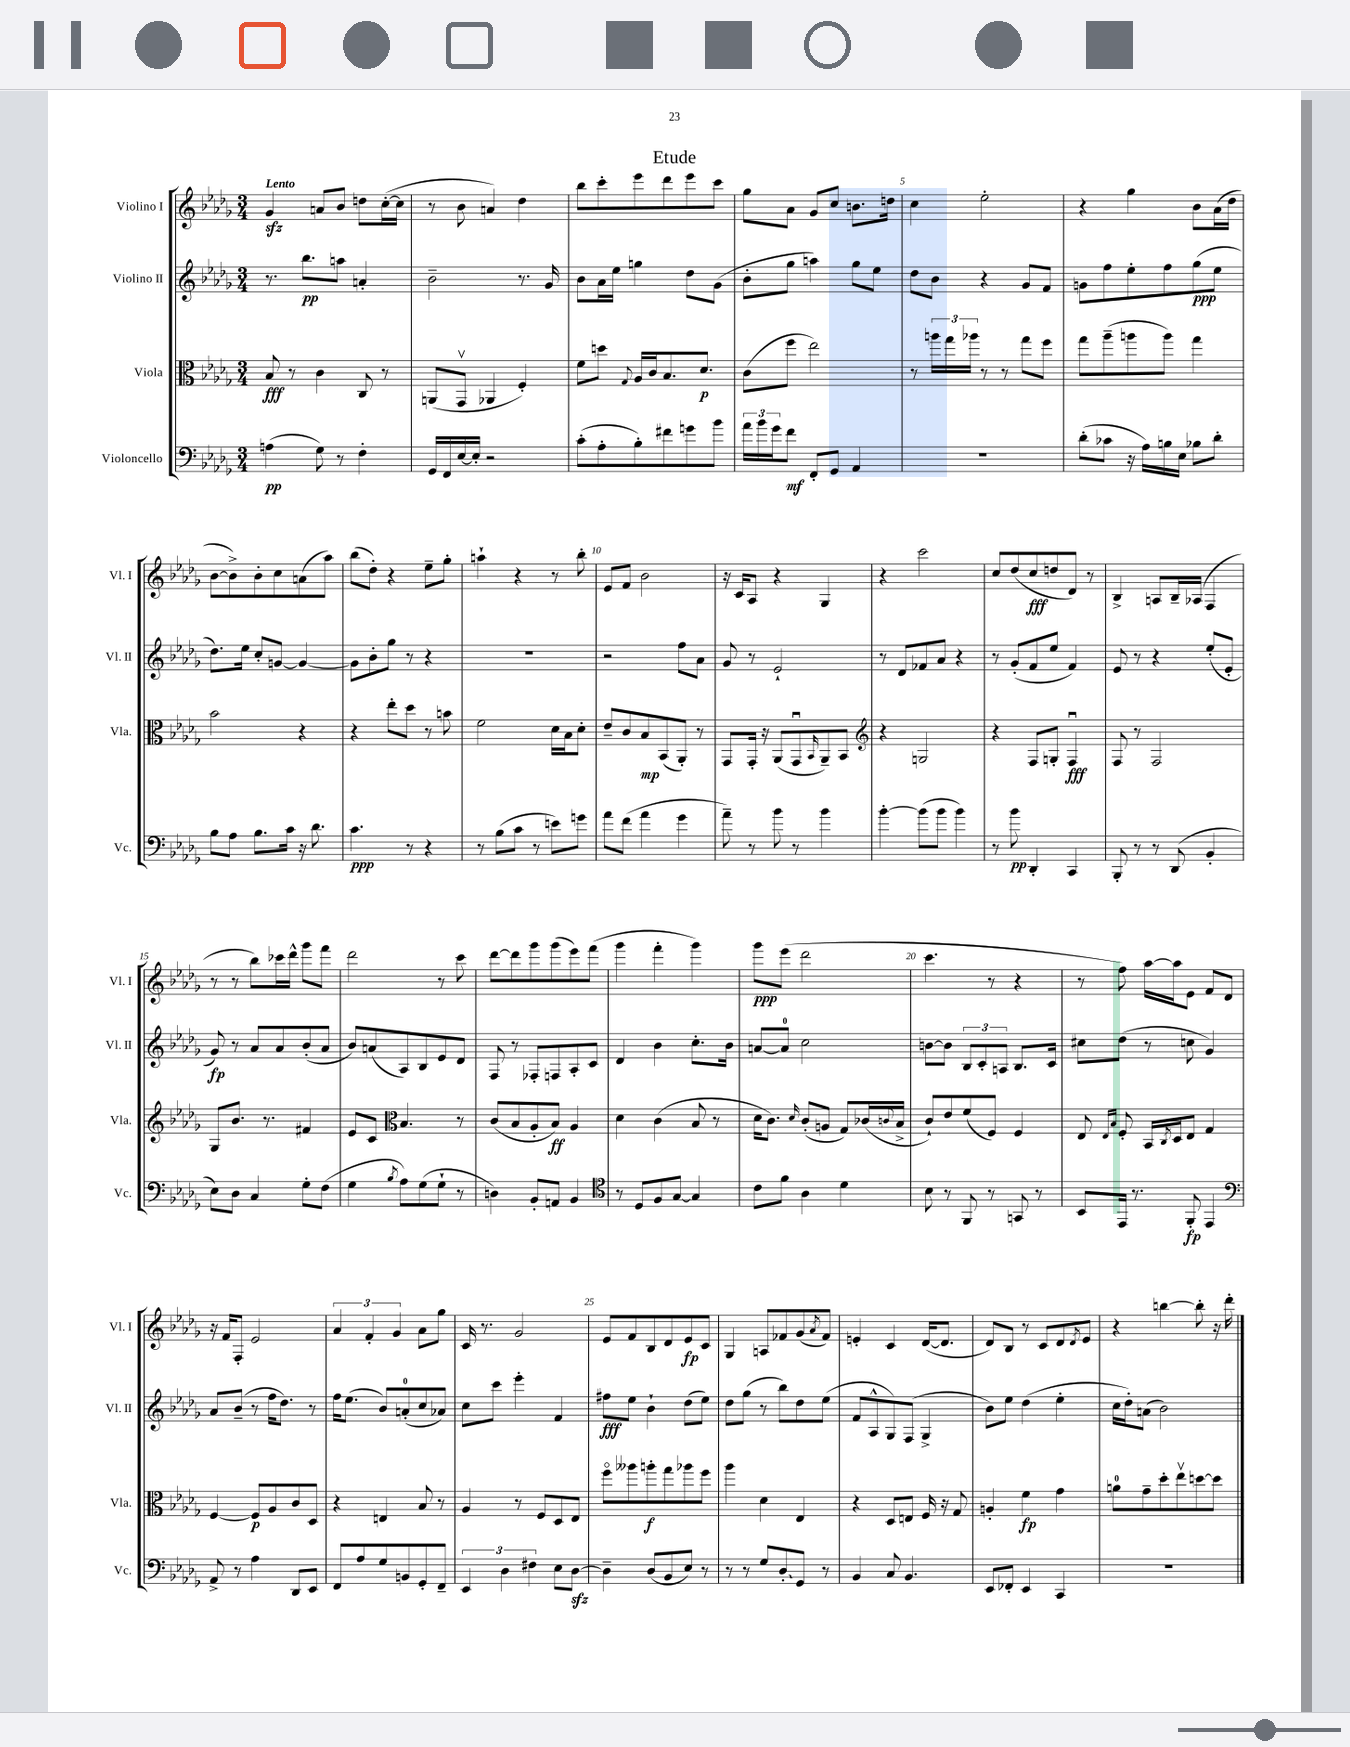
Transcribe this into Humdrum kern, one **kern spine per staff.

**kern	**kern	**kern	**kern
*staff4	*staff3	*staff2	*staff1
*clefF4	*clefC3	*clefG2	*clefG2
*k[b-e-a-d-g-]	*k[b-e-a-d-g-]	*k[b-e-a-d-g-]	*k[b-e-a-d-g-]
*M3/4	*M3/4	*M3/4	*M3/4
(4A	8B-	8.r	4g-
.	8r	.	.
.	.	8.bb-	.
8G-)	4c	.	8a
8r	.	8aa	8b-
4F'	8C	4a'	8dd
.	8r	.	([16cc'
.	.	.	16cc]
=	=	=	=
16GG-	(8AA	2b-~	8r
16FF	.	.	.
[16E-	8GG-v	.	8b-
16E-']	.	.	.
2r	4AA-	.	4a)
.	4F')	8.r	4dd-
.	.	16g-	.
=	=	=	=
(8c'	8f	8b-	8bb-
8A-'	8dd	16a-	8ccc'
.	.	16ee-	.
.	8qqG-	.	.
8B-')	16A-	4gg	8eee-
.	16c	.	.
8f#	8.B-	.	8ddd-
8g	.	8dd-	8eee-
.	8.d-	.	.
8b-	.	(8g-	8ccc
=	=	=	=
24a-	(8c	8b-'	8gg-
24b-	.	.	.
24g-	.	.	.
8f	8ff	8gg-	8a-
8FF'	2ee-)	4aa)	8g-
8GG-	.	.	8cc
4AA-	.	8gg-	8.b
.	.	8ee-	.
.	.	.	16dd
=	=	=	=
2.r	8r	8dd-	4cc
.	24aa	8b-	.
.	24gg-	.	.
.	24aa-	.	.
.	8r	4r	2ee-'
.	8r	.	.
.	8gg-	8g-	.
.	8ff	8f	.
=	=	=	=
(8d-'	8gg-	8g	4r
8c-	(8aa-~	8ff	.
16r	8aa	8ee-'	4gg-
16A-)	.	.	.
16B	8aa)	8ff	.
16E-	.	.	.
8B-	4gg-	(8gg-	8b-
8d-'	.	8ee-	(16a-
.	.	.	16dd-
=	=	=	=
8B-	2b-	8.dd-)	[8b-
8A-	.	.	8b-^])
.	.	16ee-	.
8.B-	.	8cc'	8b-'
.	.	[8g	8cc
16c	.	.	.
16r	4r	4g_	(8a
8.d-	.	.	.
.	.	.	8aa-)
=	=	=	=
4.c	4r	8g]	(8bb-
.	.	8b-'	8dd-')
.	8ee-'	8gg-	4r
8r	8dd-	8r	.
4r	8r	4r	8ee-~
.	8b	.	8gg-'
=	=	=	=
8r	2f	2.r	4aa`
(8B-	.	.	.
8c	.	.	4r
8r	.	.	.
8e)	16d-	.	8r
.	16B-	.	.
8g	8d-'	.	8bb-'
=	=	=	=
8a-	8e-~	2r	8e-
(8f	8c	.	8f
4a-	8B-	.	2b-
.	(8BB-	.	.
4g-	8AA-')	8ff	.
.	8r	8a-	.
=	=	=	=
8a-~)	8GG-	8g-	16r
.	.	.	16c
8r	16GG-'	8r	8A-
.	16r	.	.
8b-	(8AA-	2e-`	4r
8r	8GG-u	.	.
.	16qqBB-	.	.
4b-	8AA-~)	.	4G-
.	8BB-	.	.
=	=	=	=
*	*clefG2	*	*
[4b-'	4r	8r	4r
.	.	8d-	.
(8b-]	2G	8f-	2ccc
8b-	.	8a-	.
4b-)	.	4r	.
=	=	=	=
8r	4r	8r	8cc
8b-	.	(8g-'	(8dd-
4DD-'	8F	8f	8cc
.	8G'	8ee-	8dd
4CC	4Fu	4f)	8d-)
.	.	.	8r
=	=	=	=
8BBB-'	8F	8e-	4B-^
8r	8r	8r	.
8r	2F	4r	8A
(8DD-	.	.	16B-~
.	.	.	(16A-
4BB-'	.	(8ee-'	4F
.	.	8e-'	.
=	=	=	=
8E-)	8G-	8g-)	8r
8D-	8.b-	8r	8r
4C	.	8a-	8bb-)
.	8.r	.	.
.	.	8a-	16ccc-
.	.	.	16ddd-^^
8G-'	4f#	(8b-'	8ggg-
(8F	.	8a-	8fff
=	=	=	=
4G-	8e-	8b-)	2ddd-
.	8c	(8a	.
*	*clefC3	*	*
8qB-	.	.	.
8A-)	4.B-	8A-)	.
(8G-	.	8B-	.
8G-`	.	8e-	8r
8r	8r	8d-	8ccc
=	=	=	=
4D)	(8c	8F	[8ddd-
.	8B-	8r	8ddd-]
8BB-'	8A-'	8F-'	8ggg-
8AA	8B-)	8F	(8ggg-
4BB-	4A-	8A-'	8eee-)
.	.	8c	(8fff
=	=	=	=
*clefC4	*	*	*
8r	4d-	4d-	4ggg-
8D-	.	.	.
8F	(4c	4b-	4fff'
[8G-	.	.	.
4G-]	8B-	8.cc'	4ggg-)
.	8r	.	.
.	.	16b-	.
=	=	=	=
8c	16d-	[8a	8ggg-
.	8.c)	.	.
8f	.	8a]	(8eee-
.	16qqd-	.	.
4A-	(8c'	2cc	2ddd-
.	8A	.	.
4d-	8G-)	.	.
.	(16c-	.	.
.	8qqc	.	.
.	16B-^	.	.
=	=	=	=
8B-	8c`)	[8b	4.ccc
8r	8e-	8b]	.
8FF	(8f	12B-	.
.	.	12c'	.
8r	8F)	.	8r
.	.	12A	.
8GG	4F	8.B-	4r
8r	.	.	.
.	.	16c	.
=	=	=	=
8BB-	8E-	8cc#	8r
.	16qqE-	.	.
.	16qqB-	.	.
16EE-	8F'	(8dd-	8ff)
8.r	.	.	.
.	16BB-	8r	[16aa-
.	8qC	.	.
.	16D-	.	16aa-]
8FF'	8E-	8cc	8e-
4EE-	4G-	4g-)	8f
.	.	.	8d-
=	=	=	=
*clefF4	*	*	*
8AA-^	[4F	8a-	16r
.	.	.	16f
8r	.	(8b-~	8F'
4A-	8F]	8r	2e-
.	8A-	16ff	.
.	.	8.dd-)	.
8DD-	8c	.	.
8EE-	8D-	8r	.
=	=	=	=
8FF	4r	16ff	6a-
.	.	(8.ee-	.
8A-	.	.	.
.	.	.	6f'
8G-	4E	8b-)	.
.	.	.	6g-
8BB	.	(8a'	.
8GG-'	8B-	8cc	8a-
8FF~	8r	8a-)	8gg-
=	=	=	=
6EE-	4A-	8cc	16c
.	.	.	8.r
.	.	8ccc	.
6D-	.	.	.
.	8r	4eee-'	2g-
6F#	.	.	.
.	8F	.	.
8E-	8D-	4f	.
[8D-	8E-	.	.
=	=	=	=
4D-~]	8ffo	8ff#	8e-
.	8aa--	8ee-	8f
(8D-	8aa'	4b-`	8B-
8BB-	8gg-	.	8d-
8E-)	8aa-	(8dd-	8e-
8r	8ff	8ee-)	8c
=	=	=	=
8r	4aa-	8dd-	4G-
8r	.	(8gg-	.
8G-	4d-	8r	8A
8D-'	.	8bb-)	8f-
8GG-	4E-	8dd-	(8g-
.	.	.	8qa-
8r	.	(8ee-	8f-)
=	=	=	=
4BB-	4r	8f	4e'
.	.	8A-^^	.
8C	8D-	8G-)	4c
4.BB-	8E	(8F	.
.	16F	4G-^	([16d-
.	16r	.	8.d-]
.	8G-	.	.
=	=	=	=
8EE-	4A'	8b-)	8d-)
8FF-'	.	8ee-	8B-
4EE-	4f	(4dd-	8r
.	.	.	8c
4CC	4g-	4ee-'	8d-
.	.	.	8qd-
.	.	.	8e-
=	=	=	=
2.r	8a	16cc	4r
.	.	16dd-')	.
.	8g-~	(8a	.
.	8dd-'	2b-)	[4bb
.	8ee-v	.	.
.	[8dd	.	8bb']
.	8dd]	.	16r
.	.	.	16ddd-'
==	==	==	==
*-	*-	*-	*-
